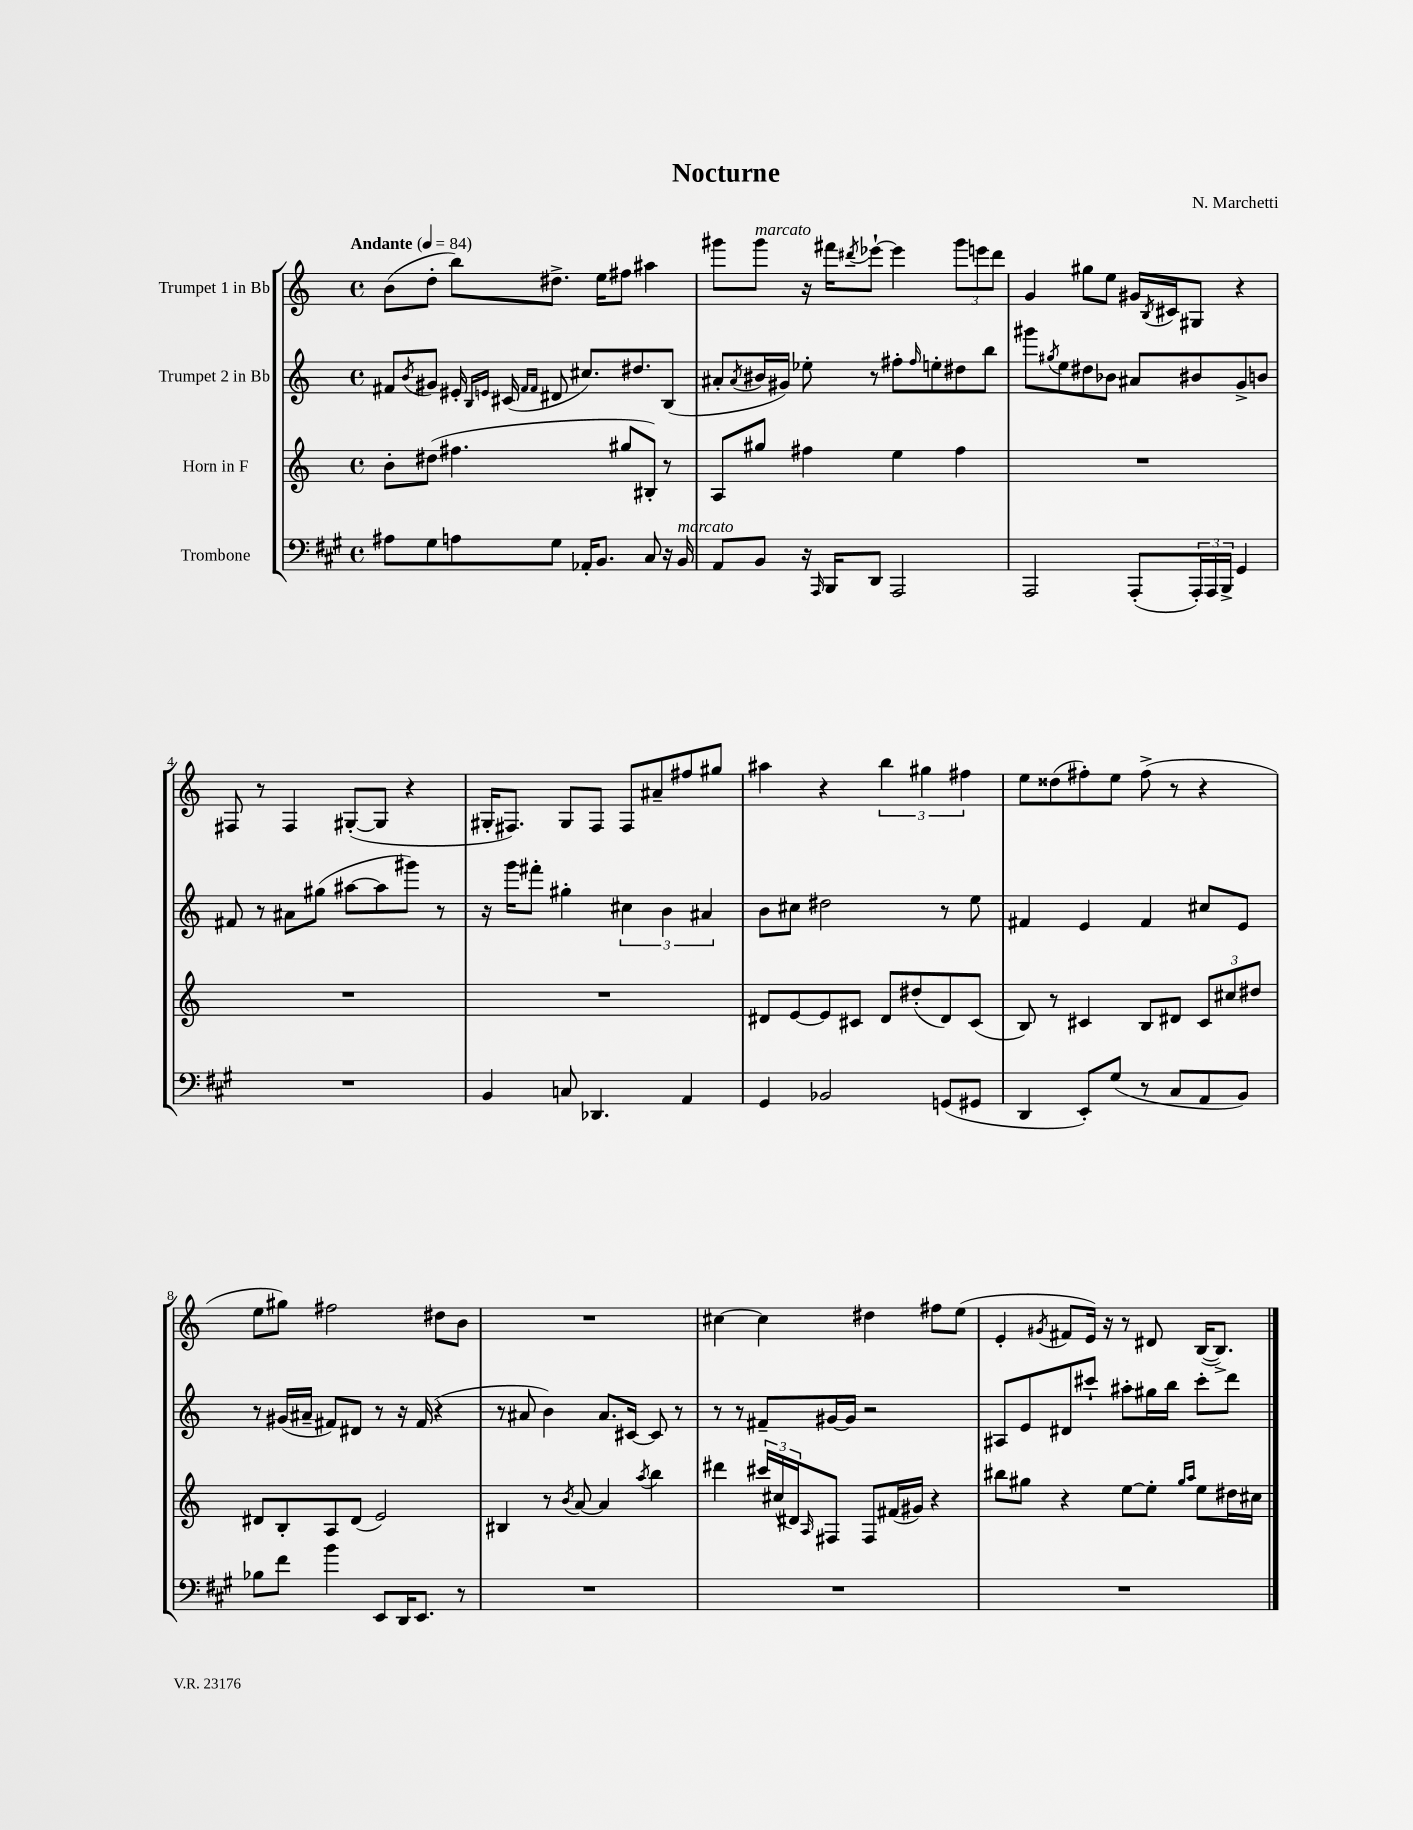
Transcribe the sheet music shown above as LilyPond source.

\header { title = "Nocturne" composer = "N. Marchetti" }
<<
\new StaffGroup <<
\new Staff = "s0" \with { instrumentName = "Trumpet 1 in Bb" } {
    \clef treble \key c \major \defaultTimeSignature \time 4/4 \tempo "Andante" 4 = 84
    b'8( d''8-. b''8) dis''8.-> e''16 fis''8 ais''4 |
    gis'''8 gis'''8^\markup { \italic "marcato" } r16 fis'''16 \acciaccatura { dis'''8 } ees'''8~-! ees'''4 \tuplet 3/2 { gis'''8 e'''8 dis'''8 } |
    g'4 gis''8 e''8 gis'16 \acciaccatura { b8 } cis'16 gis8 r4 |
    fis8 r8 fis4 gis8~-.( gis8 r4 |
    gis16-. fis8.) gis8 fis8 fis8 ais'8-- fis''8 gis''8 |
    ais''4 r4 \tuplet 3/2 { b''4 gis''4 fis''4 } |
    e''8 disis''8( fis''8-.) e''8 fis''8->( r8 r4 |
    e''8 gis''8) fis''2 dis''8 b'8 |
    R1 |
    cis''4~ cis''4 dis''4 fis''8 e''8( |
    e'4-. \acciaccatura { gis'8 } fis'8 e'16) r16 r8 dis'8 b16~( b8.->) \bar "|." |
}
\new Staff = "s1" \with { instrumentName = "Trumpet 2 in Bb" } {
    \clef treble \key c \major \defaultTimeSignature \time 4/4
    fis'8 \acciaccatura { b'8 } gis'8 eis'16-. \grace { b16 e'16 } cis'16( \grace { fis'16 fis'16 } dis'8 cis''8.) dis''8. b8( |
    ais'8-. \acciaccatura { ais'8 } bis'16 gis'16) ees''8-. r8 fis''8-. \grace { fis''16 } e''8-. dis''8 b''8 |
    gis'''8 \acciaccatura { gis''8 } e''8 dis''8 bes'8 ais'8 bis'8 g'8-> b'8 |
    fis'8 r8 ais'8 gis''8( ais''8~ ais''8 gis'''8) r8 |
    r16 g'''16 fis'''8-. gis''4-. \tuplet 3/2 { cis''4 b'4 ais'4 } |
    b'8 cis''8 dis''2 r8 e''8 |
    fis'4 e'4 fis'4 cis''8 e'8 |
    r8 gis'16( ais'16-- fis'8) dis'8 r8 r16 fis'16( r4 |
    r8 ais'8 b'4) ais'8. cis'16~ cis'8 r8 |
    r8 r8 fis'8-- gis'16~ gis'16 r2 |
    ais8 e'8 dis'8 cis'''8-! ais''8-. gis''16 b''16 cis'''8-. d'''8 \bar "|." |
}
\new Staff = "s2" \with { instrumentName = "Horn in F" } {
    \clef treble \key c \major \defaultTimeSignature \time 4/4
    b'8-. dis''8( fis''4. gis''8 bis8-.) r8 |
    a8 gis''8 fis''4 e''4 fis''4 |
    R1 |
    R1 |
    R1 |
    dis'8 e'8~ e'8 cis'8 dis'8 dis''8-.( dis'8) cis'8( |
    b8) r8 cis'4 b8 dis'8 \tuplet 3/2 { cis'8 cis''8 dis''8 } |
    dis'8 b8-. a8 dis'8( e'2) |
    bis4 r8 \acciaccatura { b'8 } a'8~ a'4 \acciaccatura { a''8 } b''4 |
    dis'''4 \tuplet 3/2 { cis'''16 cis''16( dis'16) } \grace { a16 } fis8 fis8 fis'16( gis'16) r4 |
    bis''8 gis''8 r4 e''8~ e''8-. \grace { gis''16 a''16 } e''8 dis''16 cis''16 \bar "|." |
}
\new Staff = "s3" \with { instrumentName = "Trombone" } {
    \clef bass \key a \major \defaultTimeSignature \time 4/4
    ais8 gis8 a8 gis8 aes,16-. b,8. cis8 r16 b,16^\markup { \italic "marcato" } |
    a,8 b,8 r16 \grace { a,,16 } b,,16 d,8 a,,2 |
    a,,2 a,,8-.( \tuplet 3/2 { a,,16-.) a,,16 b,,16-> } gis,4 |
    R1 |
    b,4 c8 des,4. a,4 |
    gis,4 bes,2 g,8( gis,8 |
    d,4 e,8-.) gis8( r8 cis8 a,8 b,8) |
    bes8 fis'8 b'4 e,8 d,16 e,8. r8 |
    R1 |
    R1 |
    R1 \bar "|." |
}
>>
>>
